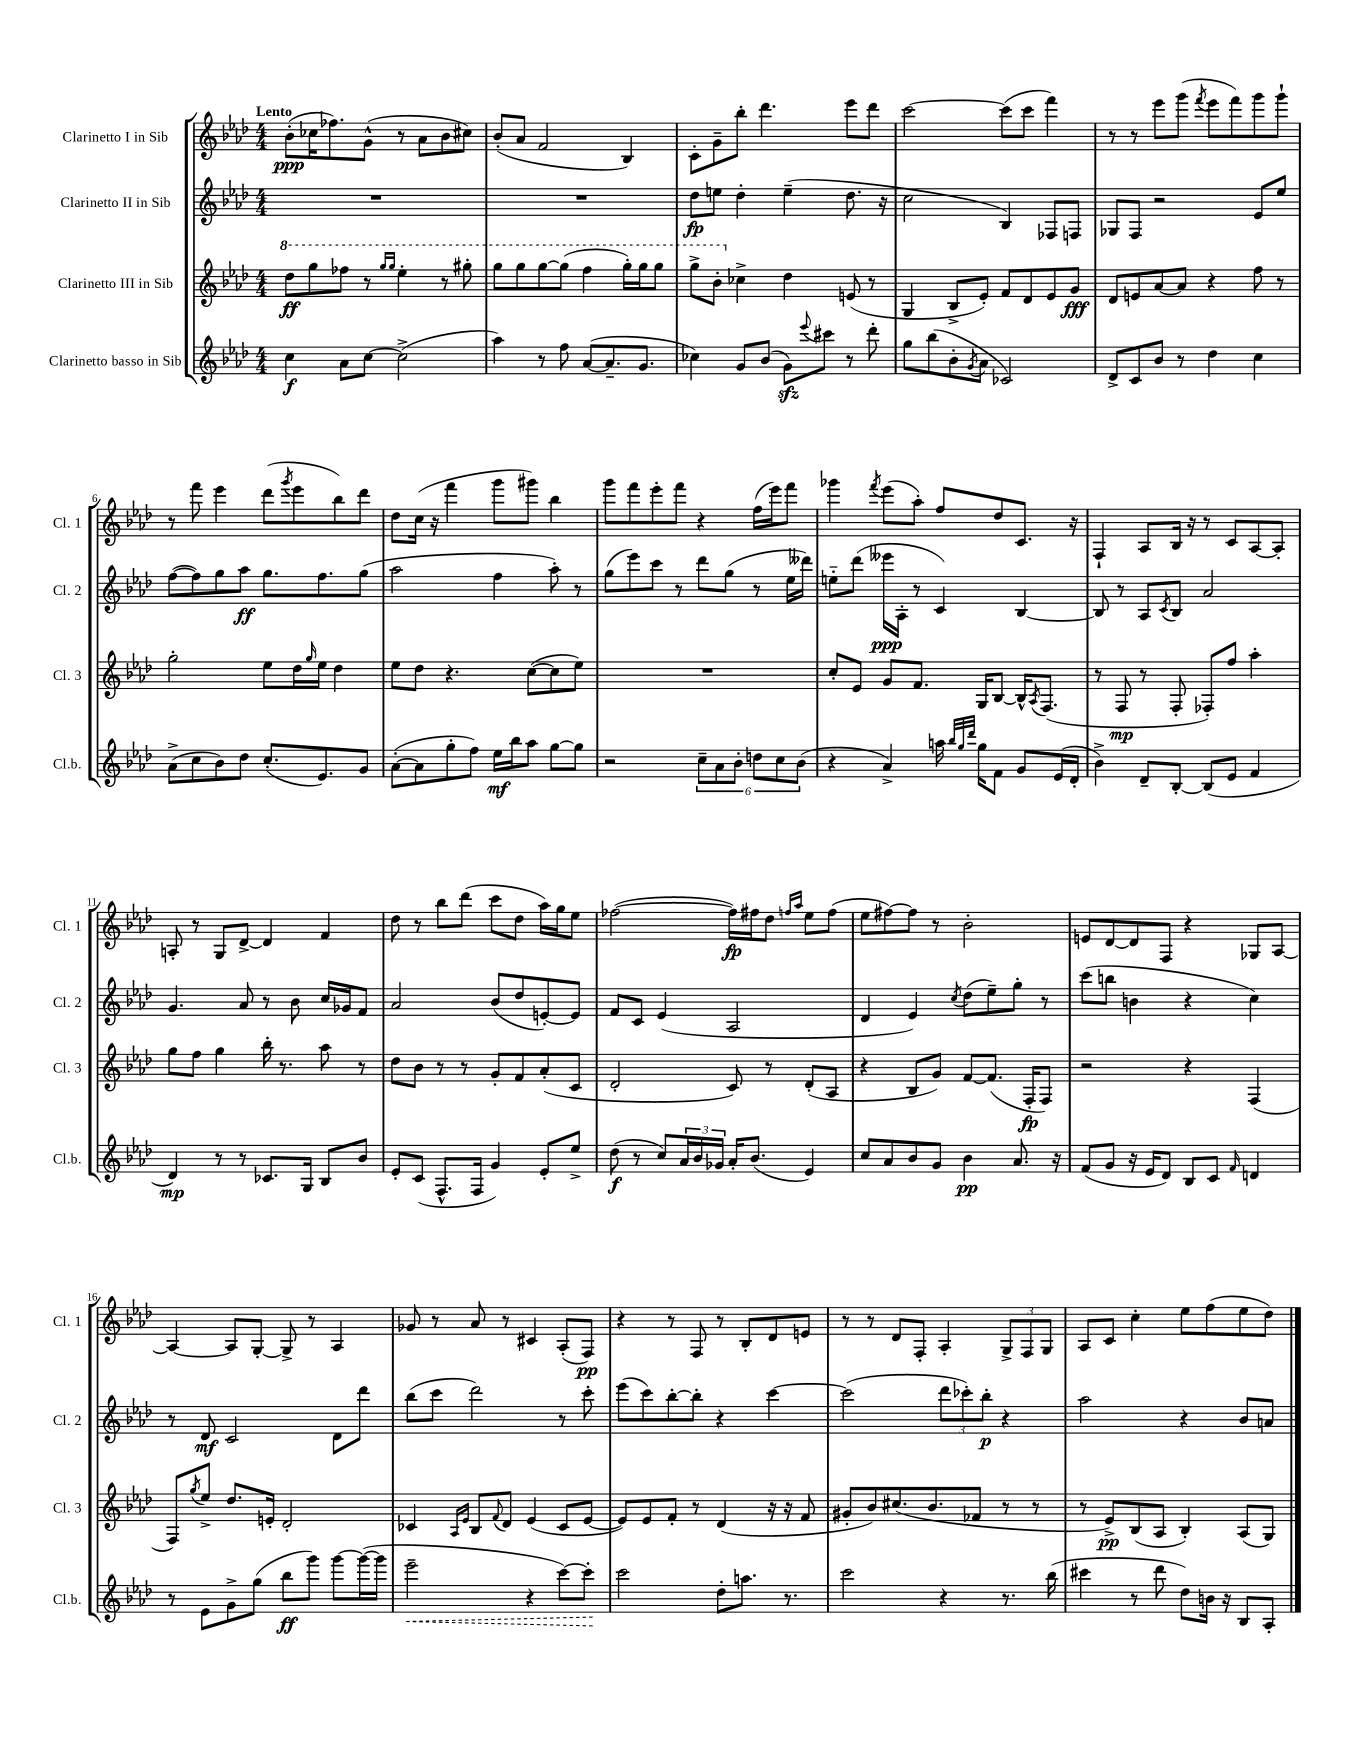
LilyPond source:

<<
\new StaffGroup <<
\new Staff = "s0" \with { instrumentName = "Clarinetto I in Sib" shortInstrumentName = "Cl. 1" } {
    \clef treble \key aes \major \numericTimeSignature \time 4/4 \tempo "Lento"
    bes'8-.\ppp( ces''16 fes''8.) g'8-^( r8 aes'8 bes'8 cis''8) |
    bes'8-.( aes'8 f'2 bes4) |
    c'8-. g'8-- bes''8-. des'''4. ees'''8 des'''8 |
    c'''2~ c'''8( c'''8 f'''4) |
    r8 r8 ees'''8 g'''8( \acciaccatura { f'''8 } ees'''8 f'''8) g'''8 g'''8-! |
    r8 f'''8 ees'''4 des'''8( \acciaccatura { g'''8 } ees'''8 bes''8) des'''8 |
    des''8 c''16( r16 f'''4 g'''8 gis'''8) bes''4 |
    g'''8 f'''8 ees'''8-. f'''8 r4 f''16( ees'''16) f'''8 |
    ges'''4 \acciaccatura { f'''8 } ees'''8( aes''8-.) f''8 des''8 c'8. r16 |
    f4-! aes8 bes16 r16 r8 c'8 aes8~ aes8-. |
    a8-. r8 g8 des'8~-> des'4 f'4 |
    des''8 r8 bes''8 des'''8( c'''8 des''8 aes''16) g''16 ees''8 |
    fes''2~( fes''16\fp) fis''16 des''8 \grace { f''16 aes''16 } ees''8 f''8( |
    ees''8 fis''8~) fis''8 r8 bes'2-. |
    e'8 des'8~ des'8 f8 r4 ges8 aes8~ |
    aes4~ aes8 g8~-. g8-> r8 aes4 |
    ges'8 r8 aes'8 r8 cis'4 aes8-.( f8\pp) |
    r4 r8 f8 r8 bes8-. des'8 e'8 |
    r8 r8 des'8 f8-. aes4-. \tuplet 3/2 { g8-> f8 g8 } |
    aes8 c'8 c''4-. ees''8 f''8( ees''8 des''8) \bar "|." |
}
\new Staff = "s1" \with { instrumentName = "Clarinetto II in Sib" shortInstrumentName = "Cl. 2" } {
    \clef treble \key aes \major \numericTimeSignature \time 4/4
    R1 |
    R1 |
    des''8\fp e''8 des''4-. e''4--( des''8. r16 |
    c''2 bes4) fes8 f8 |
    ges8 f8 r2 ees'8 ees''8 |
    f''8~( f''8) g''8 aes''8\ff g''8. f''8. g''8( |
    aes''2 f''4 aes''8-.) r8 |
    g''8( ees'''8) c'''8 r8 des'''8 g''8( r8 ees''16 deses'''16) |
    e''8-_ des'''8( eeses'''16\ppp aes16-. r8 c'4) bes4~ |
    bes8 r8 aes8 \acciaccatura { c'8 } bes8 aes'2 |
    g'4. aes'8 r8 bes'8 c''16 ges'16 f'8 |
    aes'2 bes'8( des''8 e'8~-.) e'8 |
    f'8 c'8 ees'4( aes2 |
    des'4 ees'4) \acciaccatura { c''8 } des''8( ees''8--) g''8-. r8 |
    c'''8( b''8 b'4 r4 c''4) |
    r8 des'8\mf c'2 des'8 des'''8 |
    bes''8( c'''8 des'''2) r8 c'''8-. |
    ees'''8( c'''8) bes''8~-. bes''8-. r4 c'''4~ |
    c'''2( \tuplet 3/2 { des'''8 ces'''8-.) bes''8-.\p } r4 |
    aes''2 r4 bes'8 a'8 \bar "|." |
}
\new Staff = "s2" \with { instrumentName = "Clarinetto III in Sib" shortInstrumentName = "Cl. 3" } {
    \clef treble \key aes \major \numericTimeSignature \time 4/4
    \ottava #1 des'''8\ff g'''8 fes'''8 r8 \grace { g'''16 g'''16 } ees'''4-. r8 gis'''8-. |
    g'''8 g'''8 g'''8~ g'''8( f'''4 g'''16-.) g'''16 g'''8 |
    g'''8-> bes''8-. \ottava #0 ces''4-> des''4 e'8( r8 |
    g4 bes8-> ees'8-.) f'8 des'8 ees'8 g'8\fff |
    des'8 e'8 aes'8~ aes'8 r4 f''8 r8 |
    g''2-. ees''8 des''16 \grace { g''16 } ees''16 des''4 |
    ees''8 des''8 r4. c''8~( c''8 ees''8) |
    R1 |
    c''8-. ees'8 g'8 f'8. g16 bes8~ bes16-^ \acciaccatura { aes8 } f8.( |
    r8 f8\mp r8 f8-. fes8-.) f''8 aes''4-. |
    g''8 f''8 g''4 bes''16-. r8. aes''8 r8 |
    des''8 bes'8 r8 r8 g'8-. f'8 aes'8-.( c'8 |
    des'2-. c'8) r8 des'8-.( aes8 |
    r4 bes8 g'8) f'8~ f'8.( f16-.\fp f8) |
    r2 r4 f4( |
    f8) \acciaccatura { g''8 } ees''8-> des''8. e'16-. des'2-. |
    ces'4 \grace { aes16 ees'16 } bes8 \appoggiatura { f'8 } des'8 ees'4( ces'8 ees'8~ |
    ees'8) ees'8 f'8-. r8 des'4( r16 r16 f'8 |
    gis'8-. bes'8) cis''8.( bes'8. fes'8 r8 r8 |
    r8 ees'8->\pp) bes8( aes8 bes4-.) aes8( g8) \bar "|." |
}
\new Staff = "s3" \with { instrumentName = "Clarinetto basso in Sib" shortInstrumentName = "Cl.b." } {
    \clef treble \key aes \major \numericTimeSignature \time 4/4
    c''4\f aes'8 c''8~ c''2->( |
    aes''4) r8 f''8 aes'8~( aes'8.-- g'8. |
    ces''4) g'8 bes'8( g'8\sfz) \appoggiatura { ees'''8 } cis'''8 r8 des'''8-. |
    g''8 bes''8( bes'8-. \acciaccatura { g'8 } aes'8 ces'2) |
    des'8-> c'8 bes'8 r8 des''4 c''4 |
    aes'8->( c''8 bes'8) des''8 c''8.-.( ees'8.) g'8 |
    aes'8~-.( aes'8 g''8-. f''8) ees''16\mf bes''16 aes''8 g''8~ g''8 |
    r2 \tuplet 6/4 { c''8-- aes'8 bes'8-. d''8 c''8 bes'8( } |
    r4 aes'4->) a''16 \grace { bes''32 g''32 des'''32 } g''16 f'8 g'8 ees'16( des'16-. |
    bes'4->) des'8-- bes8~-. bes8( ees'8 f'4 |
    des'4\mp) r8 r8 ces'8. g16 bes8 bes'8 |
    ees'8-. c'8( f8.-^ f16 g'4) ees'8-. ees''8-> |
    des''8\f( r8 c''8) \tuplet 3/2 { aes'16 bes'16 ges'16 } aes'16-. bes'8.( ees'4) |
    c''8 aes'8 bes'8 g'8 bes'4\pp aes'8. r16 |
    f'8( g'8 r16 ees'16 des'8) bes8 c'8 \grace { f'16 } d'4 |
    r8 ees'8 g'8-> g''8( bes''8\ff g'''8) g'''8~ g'''16~( g'''16 |
    \once \override Hairpin.style = #'dashed-line ees'''2--\< r4 c'''8~) c'''8-.\! |
    c'''2 des''8-. a''8. r8. |
    c'''2 r4 r8. bes''16( |
    cis'''4 r8 des'''8 des''8) b'16 r16 bes8 aes8-. \bar "|." |
}
>>
>>
